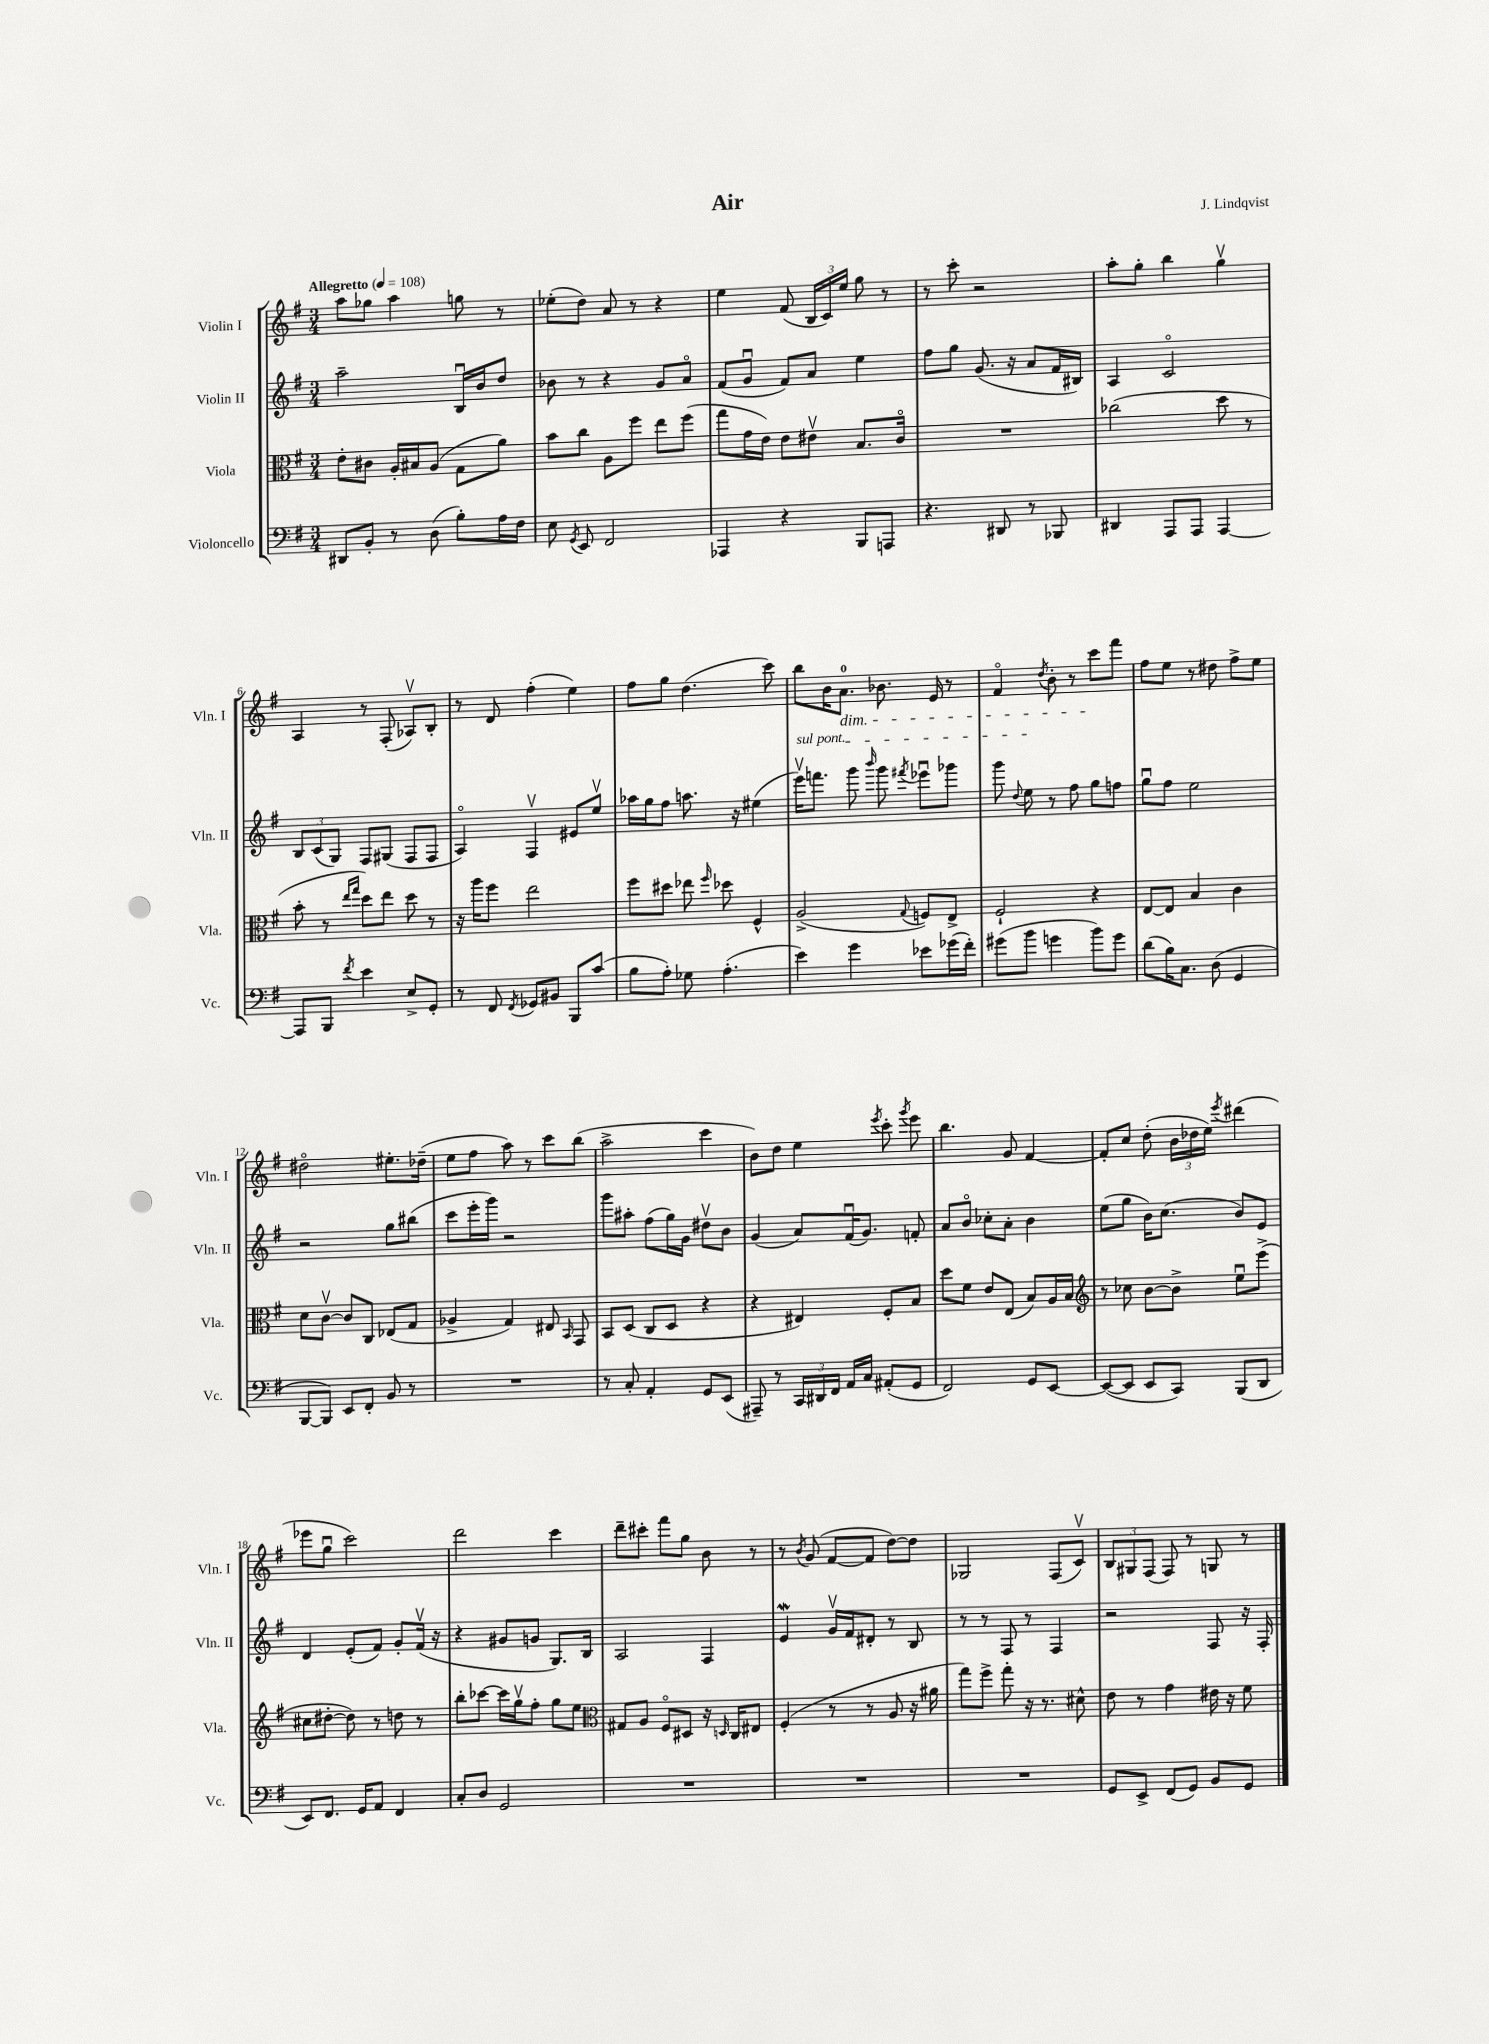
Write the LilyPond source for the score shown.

\header { title = "Air" composer = "J. Lindqvist" }
<<
\new StaffGroup <<
\new Staff = "s0" \with { instrumentName = "Violin I" shortInstrumentName = "Vln. I" } {
    \clef treble \key g \major \numericTimeSignature \time 3/4 \tempo "Allegretto" 4 = 108
    \autoBeamOff a''8[ ges''8] a''4 g''8 r8 |
    ees''8[-.( d''8]) a'8 r8 r4 |
    e''4 fis'8( \tuplet 3/2 { b16[ c'16) e''16] } g''8 r8 |
    r8 c'''8-. r2 |
    a''8[-. g''8]-. b''4 g''4\upbow |
    a4 r8 fis8-.( aes8[\upbow) b8]-. |
    r8 d'8 fis''4-.( e''4) |
    fis''8[ g''8] d''4.( c'''8) |
    b''8[ b'16 a'8.]-0\dim bes'8. e'16 r8 |
    fis'4\flageolet \acciaccatura { d''8 } b'8-. r8 c'''8[\! fis'''8] |
    fis''8[ e''8] r8 dis''8 fis''8[-> e''8] |
    dis''2\flageolet eis''8.[-. des''16]--( |
    e''8[ fis''8] a''8) r8 c'''8[ b''8]( |
    a''2-> c'''4 |
    b'8[) d''8] e''4 \acciaccatura { e'''8 } c'''8-. \acciaccatura { g'''8 } e'''8 |
    b''4. g'8 fis'4~ |
    fis'8[-. c''8] d''8-.( \tuplet 3/2 { b'16[ des''16 e''16]) } \acciaccatura { e'''8 } dis'''4( |
    ees'''8[ g''8]\downbow c'''2) |
    d'''2 c'''4 |
    d'''8[-- cis'''8]-. fis'''8[ g''8] b'8 r8 |
    r8 \acciaccatura { b'8 } g'8( fis'8[~ fis'8] d''8[~) d''8] |
    ges2 fis8[( c'8]\upbow) |
    \tuplet 3/2 { b8[ gis8 fis8]( } fis8) r8 g8 r8 \bar "|." |
}
\new Staff = "s1" \with { instrumentName = "Violin II" shortInstrumentName = "Vln. II" } {
    \clef treble \key g \major \numericTimeSignature \time 3/4
    \autoBeamOff a''2-- b16[\downbow b'16 d''8] |
    bes'8 r8 r4 g'8[ a'8]\flageolet |
    fis'8[( g'8]\downbow fis'8[) a'8] e''4 |
    fis''8[ g''8] g'8.( r16 a'8[ fis'16 bis16]) |
    a4 c'2\flageolet |
    \tuplet 3/2 { b8[ c'8( g8]) } fis8[ gis8]( fis8[ fis8] |
    a4\flageolet) fis4\upbow eis'8[ e''8]\upbow |
    aes''16[ g''16 fis''8] a''8. r16 eis''4( |
    \once \override TextSpanner.bound-details.left.text = \markup { \italic "sul pont." } e'''16[\upbow\startTextSpan) f'''8.] g'''8 \grace { b'''16 } g'''8 \acciaccatura { fis'''8 } ees'''8[\downbow ges'''8] |
    g'''8 \appoggiatura { d''8 } e''8\stopTextSpan r8 fis''8 g''8[ f''8] |
    g''8[\downbow fis''8] e''2 |
    r2 g''8[ bis''8]( |
    c'''8[ e'''16-. g'''16]) r2 |
    g'''8[ ais''8]-. fis''8[( g''16) g'16] dis''8[\upbow b'8] |
    g'4( a'8[) fis'16\downbow( g'8.]) f'8-. |
    a'8[ b'8]\flageolet ces''8[-. a'8]-. b'4 |
    e''8[( g''8] b'16[) c''8.]( b'8[) e'8] |
    d'4 e'8[-.( fis'8]) g'8[-. fis'16]\upbow( r16 |
    r4 gis'8[ g'8] g8.[) b16] |
    a2 fis4 |
    e'4\mordent g'16[\upbow fis'16 dis'8]-. r8 b8 |
    r8 r8 fis8 r8 fis4 |
    r2 fis8 r16 fis16-. \bar "|." |
}
\new Staff = "s2" \with { instrumentName = "Viola" shortInstrumentName = "Vla." } {
    \clef alto \key g \major \numericTimeSignature \time 3/4
    \autoBeamOff e'8[-. cis'8] a16[-. bis16 a8]( g8[ a'8]) |
    b'8[ c''8] a8[ fis''8] e''8[ fis''8]( |
    g''8[ g'16 e'16]) e'8[ eis'8]\upbow b8.[ c'16]\flageolet |
    R2. |
    ces''2( d''8 r8 |
    b'8-. r8 \grace { e''16[ g''16] } d''8[) e''8] d''8 r8 |
    r16 a''16[ fis''8] e''2 |
    fis''8[ dis''8] ees''8 \grace { fis''16 } des''8 fis4-^ |
    a2->( \appoggiatura { g8 } f8[) e8]-> |
    fis2-! r4 |
    e8[~ e8] b4 c'4 |
    d'8[ c'8]~\upbow c'8[ c8] ees8[( g8] |
    aes4-> g4) eis8 \grace { b,16 } g,8 |
    b,8[ d8]( c8[ d8] r4 |
    r4 eis4) fis8[-. b8] |
    d''8[ fis'8] e'8[ e8]( b8[) a16 b16] |
    \clef treble r8 ces''8 b'8[~ b'8]-> e''8[\downbow e'''8]->( |
    cis''8[ dis''8]~-. dis''8) r8 d''8 r8 |
    b''8[-. ces'''8]~ ces'''16[ g''16\upbow fis''8]-. g''8[ e''8] |
    \clef alto gis8[ a8] fis8[\flageolet dis8] r16 \grace { d16 } c16[ eis8] |
    fis4-.( r8 r8 a8 r16 ais'16 |
    g''8[) fis''8]-> g''8-. r16 r8. dis'8-^ |
    e'8 r8 g'4 eis'16 r16 fis'8 \bar "|." |
}
\new Staff = "s3" \with { instrumentName = "Violoncello" shortInstrumentName = "Vc." } {
    \clef bass \key g \major \numericTimeSignature \time 3/4
    \autoBeamOff dis,8[ b,8]-. r8 d8( b8[-.) a16 fis16] |
    e8 \acciaccatura { g,8 } e,8 fis,2 |
    aes,,4 r4 b,,8[ a,,8] |
    r4. dis,8 r8 bes,,8 |
    dis,4 a,,8[ a,,8] a,,4~ |
    a,,8[ b,,8] \acciaccatura { fis'8 } e'4 e8[-> g,8]-. |
    r8 fis,8 \acciaccatura { fis,8 } ges,8[ bis,8] b,,8[ c'8]( |
    b8[ a8]-.) ges8 a4.-.( |
    e'4) g'4 ees'8[ ges'16( fis'16]-.) |
    gis'8[( b'8] g'4 b'8[) g'8] |
    d'8[( b16) c8.] d8( g,4 |
    b,,8[~ b,,8]) e,8[ fis,8]-. b,8 r8 |
    R2. |
    r8 c8-. a,4-. g,8[ e,8]( |
    ais,,8--) r8 \tuplet 3/2 { c,16[ dis,16 fis,16] } a,16[ c16] ais,8[-.( g,8] |
    fis,2) g,8[ e,8]~ |
    e,8[~( e,8] e,8[ c,8]) b,,8[( d,8] |
    e,8[) fis,8.] g,16[ a,8] fis,4 |
    c8[-. d8] g,2 |
    R2. |
    R2. |
    R2. |
    g,8[ e,8]-> fis,8[( g,8]) b,8[ g,8] \bar "|." |
}
>>
>>
